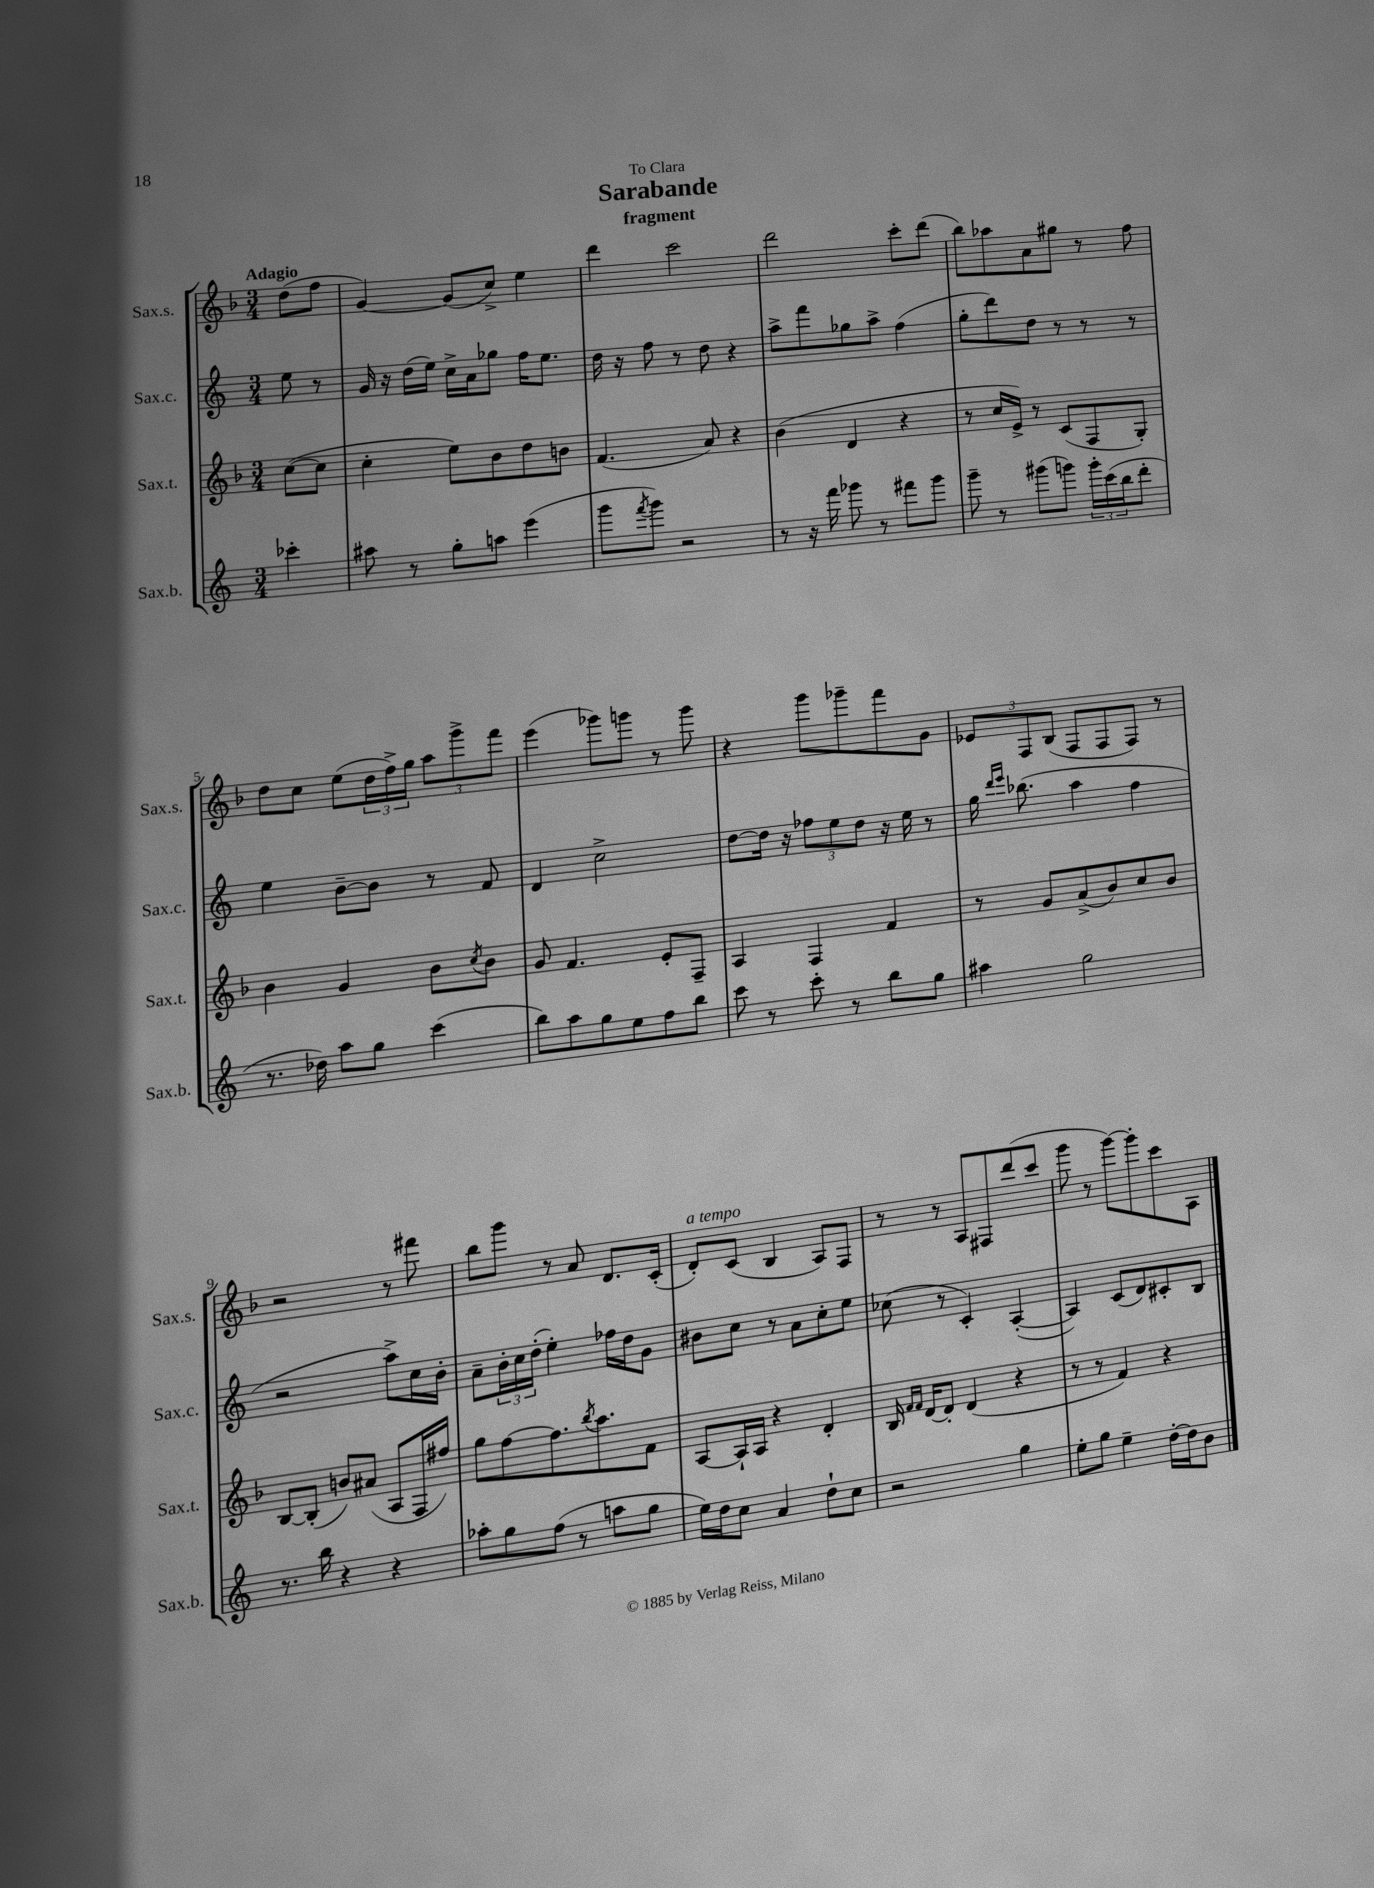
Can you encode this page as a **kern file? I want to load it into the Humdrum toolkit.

**kern	**kern	**kern	**kern
*part4	*part3	*part2	*part1
*staff4	*staff3	*staff2	*staff1
*I"Sax.b.	*I"Sax.t.	*I"Sax.c.	*I"Sax.s.
*I'Sax.b.	*I'Sax.t.	*I'Sax.c.	*I'Sax.s.
*clefG2	*clefG2	*clefG2	*clefG2
*k[]	*k[b-]	*k[]	*k[b-]
*M3/4	*M3/4	*M3/4	*M3/4
=	=	=	=
!	!	!	!LO:TX:a:B:t=Adagio
4ccc-X'\	([8cc\L	8ee\	(8dd\L
.	8cc\J]	8r	8ff\J
=1	=1	=1	=1
8aa#X\	4cc'\	16g/	[4g/)
.	.	16r	.
8r	.	(16dd\LL	.
.	.	16ee\JJ)	.
8gg'\L	8ee\L)	16cc^\LL	(8g/L]
.	.	16a\J	.
8aan\J	8b-\	8gg-X\J	8cc^/J)
(4eee\	8dd\	16ff\KL	4ee\
.	.	8.ee\J	.
.	8bn\J	.	.
=2	=2	=2	=2
8ggg\L	(4.f/	16dd\	4ddd\
.	.	16r	.
8qfff/	.	.	.
8ggg\J)	.	8ff\	.
2r	.	8r	2ccc\
.	8a/)	8dd\	.
.	4r	4r	.
=3	=3	=3	=3
8r	(4b-\	8aa^\L	2ddd\
16r	.	8fff\	.
16fff\	.	.	.
8ggg-X\	4d/	8gg-X\	.
8r	.	8aa^\J	.
8fff#X\L	4r	(4ff\	8ccc'\L
8ggg-\J	.	.	(8ddd\J
=4	=4	=4	=4
8ggg~\	8r	8gg'\L	8bb-\L)
8r	16cc/LL	8ddd\)	8aa-X\
.	16e^/JJ)	.	.
(8ggg#X\L	8r	8dd\J	8a\
8gggn\J)	(8c/L	8r	8gg#X\J
24ggg'\LL	8F/	8r	8r
(24ccc\	.	.	.
24bb\J	.	.	.
8ddd'\J	8G'/J)	8r	8ff\
!!LO:LB:g=z
=5	=5	=5	=5
8.r	4b-\	4ee\	8dd\L
.	.	.	8cc\J
16dd-X\)	.	.	.
8aa\L	4g/	[8b~\L	(8ee\L
8gg\J	.	8b\J]	24dd\L
.	.	.	24ff^\)
.	.	.	24gg\JJ
(4ccc\	8b-\L	8r	12aa\L
.	.	.	12ggg^\
.	8qcc/	.	.
.	8b-\J	8f/	.
.	.	.	12fff\J
=6	=6	=6	=6
8bb\L)	8g/	4d/	(4eee\
8aa\	4.f/	.	.
8gg\	.	2cc^\	8ggg-X\L)
8ee\	.	.	8gggn\J
8ff\	8e'/L	.	8r
8bb\J	8F~/J	.	8ggg\
=7	=7	=7	=7
8ccc\	4A/	[8dd\L	4r
8r	.	16dd\Jk]	.
.	.	16r	.
8ccc'\	4F/	12ff-X\L	8ggg\L
.	.	12ee\	.
8r	.	.	8ggg-X~\
.	.	12dd\J	.
8bb\L	4f/	16r	8fff\
.	.	16ee\	.
8gg\J	.	8r	8g\J
=8	=8	=8	=8
4aa#X\	8r	16gg\	12e-X/L
.	.	16qqddd/LL	.
.	.	16qqeee/JJ	.
.	.	(8.bb-X\	.
.	.	.	12F/
.	8g/L	.	.
.	.	.	(12B-/J
2gg\	(8a^/	4aa\	8F/L
.	8b-/)	.	8F/
.	8cc/	4ff\	8F/J)
.	8b-/J	.	8r
!!LO:LB:g=z
=9	=9	=9	=9
8.r	[8B-/L	2r	2r
.	(8B-'/J]	.	.
16bb\	.	.	.
4r	8bn/L)	.	.
.	(8a#X/J	.	.
4r	8A/L	8aa^\L)	8r
.	16F/L	16cc\L	8fff#X\
.	16ff#X/JJ)	16b'\JJ	.
=10	=10	=10	=10
8aa-X'\L	8gg\L	8a~\L	8bb-\L
8gg\	[8ff\	24b'\L	8ggg\J
.	.	24cc\	.
.	.	(24dd'\JJ	.
(8ff\J	8.ff\]	4ee'\)	8r
8r	.	.	8a/
.	8qbb-/	.	.
.	8.aa\	.	.
8aan\L	.	16ff-X\LL	8.d/L
.	.	16dd\J	.
8gg\J	8f\J	8g\J	.
.	.	.	(16c'/Jk
=11	=11	=11	=11
!	!	!	!LO:TX:a:i:t=a tempo
16ee\LL)	[8A/L	8b#X\L	8d'/L)
16dd\J	.	.	.
8cc\J	16A`/L]	8cc\J	(8c/J
.	16A/JJ	.	.
4a/	4r	8r	4B-/
.	.	8a\L	.
8dd`\L	4d'/	8cc'\	8A/L)
8cc\J	.	8ee\J	8F/J
=12	=12	=12	=12
2r	16B-/	(8cc-X\	8r
.	16qqf/LL	.	.
.	16qqf/JJ	.	.
.	[16d/KL	.	.
.	8d'/J]	8r	8r
.	(4d/	4c'/)	8A/L
.	.	.	8F#X/
4gg\	4r	([4A'/	(8ddd/
.	.	.	8ccc/J
=13	=13	=13	=13
8ee'\L	8r	4A/])	8ggg\
8gg\J	8r	.	8r
4ee~\	4f/)	(8c/L	[8ggg\L)
.	.	8d/)	8ggg'\]
[16dd'\LL	4r	8c#X'/	8ccc\
16dd\J]	.	.	.
8b\J	.	8B/J	8A\J
==	==	==	==
*-	*-	*-	*-
